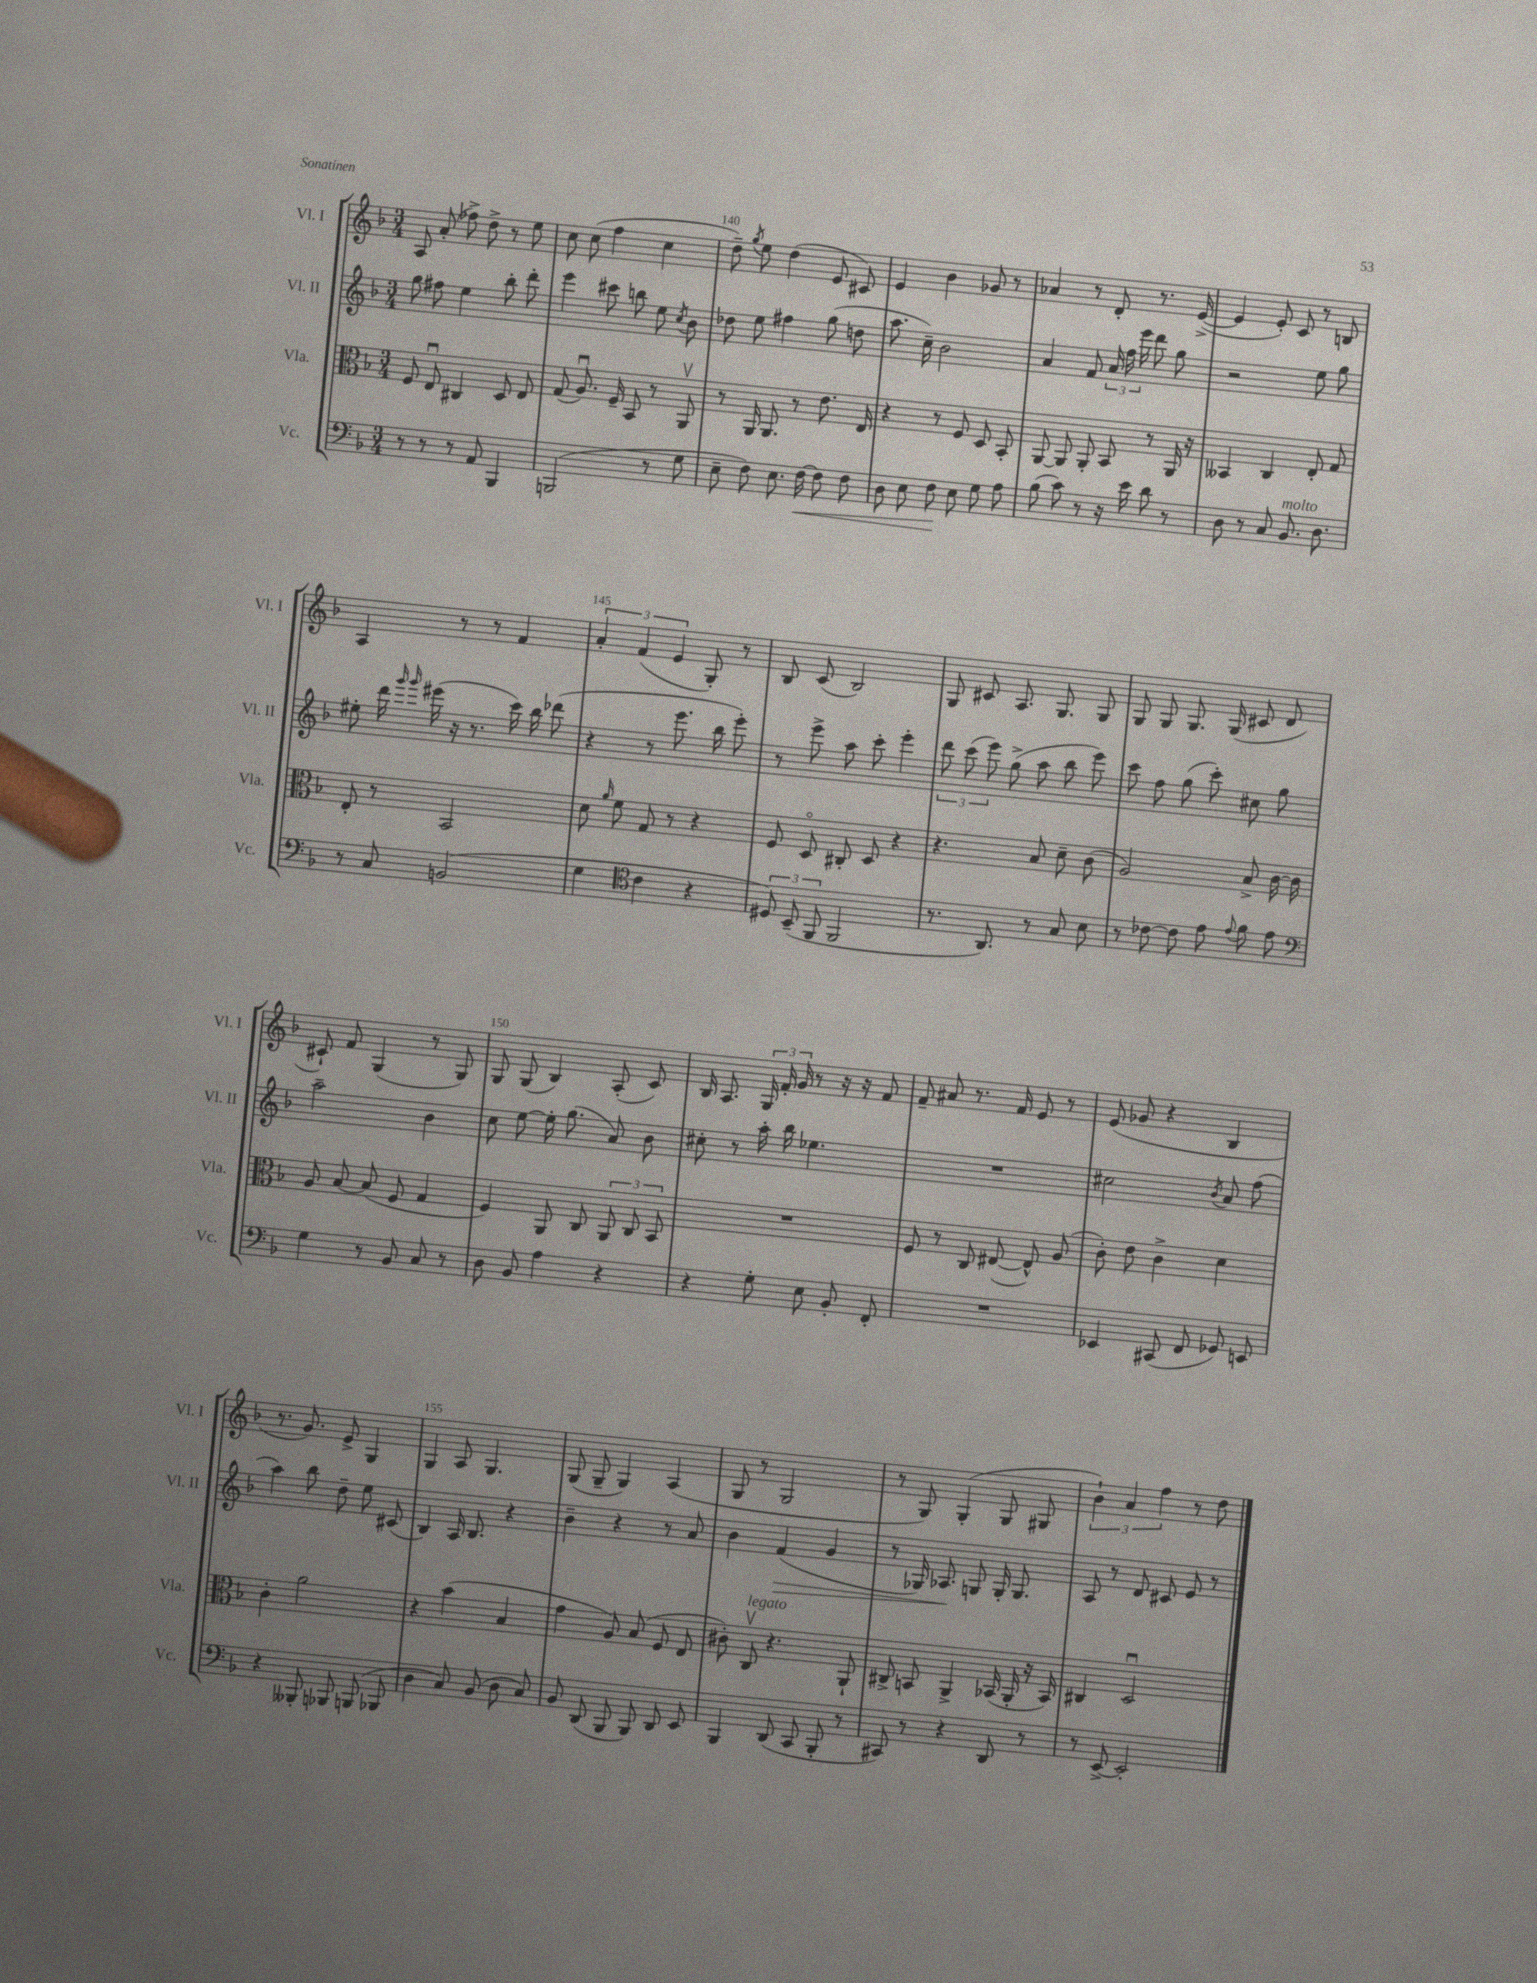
<<
\new StaffGroup <<
\new Staff = "s0" \with { instrumentName = "Vl. I" shortInstrumentName = "Vl. I" } {
    \clef treble \key f \major \numericTimeSignature \time 3/4
    \autoBeamOff a8 a'8-.( fes''8->) d''8-> r8 e''8 |
    c''8 c''8( f''4 c''4 |
    d''8--) \acciaccatura { g''8 } e''8 d''4( e'8 cis'8) |
    e'4 bes'4 ges'8 r8 |
    aes'4 r8 d'8-. r8. e'16~->( |
    e'4 e'8-.) c'8 r8 b8 |
    a4 r8 r8 f'4 |
    \tuplet 3/2 { a'4-. f'4( e'4 } g8-.) r8 |
    bes8 c'8( bes2) |
    g8 cis'8 a8. g8. g8 |
    g8 g8 g8. g16( cis'8 d'8 |
    cis'8-!) f'8 g4( r8 g8) |
    g8 g8( bes4) a8-.( c'8) |
    bes16 a8. \tuplet 3/2 { g16 f'16-. g'16 } r8 r16 r16 f'8 |
    f'8-- ais'8 r8. f'16 e'8 r8 |
    e'8( ges'8 r4 bes4 |
    r8. g'8.) e'8-> g4 |
    g4 a8 g4. |
    g8( g8-- g4) a4( |
    g8 r8 g2 |
    r8 g8) g4-.( g8 gis8 |
    \tuplet 3/2 { bes'4-!) a'4 f''4 } r8 d''8 \bar "|." |
}
\new Staff = "s1" \with { instrumentName = "Vl. II" shortInstrumentName = "Vl. II" } {
    \clef treble \key f \major \numericTimeSignature \time 3/4
    \autoBeamOff g''8 fis''8 e''4 bes''8-. d'''8-. |
    e'''4 cis'''8 b''8 e''8 \acciaccatura { c''8 } bes'8 |
    des''8 e''8 fis''4 g''8( d''8 |
    a''8. c''16--) bes'2 |
    a'4 f'8 \tuplet 3/2 { a'16 f''16 e'''16 } d'''8 g''8 |
    r2 e''8 g''8 |
    eis''8-. d'''16 \grace { g'''16 g'''16 } eis'''16( r16 r8. c'''16) bes''16 des'''8( |
    r4 r8 e'''8. bes''16 e'''8-.) |
    r8 e'''8-> a''8 c'''8-. e'''4-. |
    \tuplet 3/2 { d'''8 c'''8( e'''8) } g''8->( a''8 bes''8 e'''8) |
    c'''8 f''8 g''8( c'''8-.) cis''8 g''8 |
    a''2-- bes'4 |
    c''8 e''8~ e''16-. g''8.( a'8) bes'8 |
    cis''8-. r8 a''16-. bes''16 ees''4. |
    R2. |
    cis''2 \acciaccatura { bes'8 } a'8 f''8( |
    a''4) bes''8 d''8-- e''8 cis'8( |
    bes4) a16 bes8. r4 |
    bes'4-- r4 r8 a'8 |
    bes'4 f'4\>( g'4 |
    r8 ges16) aes8.\! g8 g16-. g8. |
    a8 r8 d'8 cis'8 e'8 r8 \bar "|." |
}
\new Staff = "s2" \with { instrumentName = "Vla." shortInstrumentName = "Vla." } {
    \clef alto \key f \major \numericTimeSignature \time 3/4
    \autoBeamOff f8 e8\downbow cis4 d8 e8 |
    g8( a8.\downbow) f16-- bes,8 r8 a,8\upbow |
    r8 a,16 a,8. r8 e'8. e16 |
    r4 r8 f8 d8 bes,8-. |
    a,8~ a,8 a,8-. bes,8 r8 a,16 r16 |
    beses,4 c4 e8-. g8 |
    e8-. r8 bes,2 |
    d'8 \grace { a'16 } f'8 g8 r8 r4 |
    f8 d8\flageolet cis8-. d8 r4 |
    r4. bes8 d'8-- c'8( |
    a2) bes8-> c'16~ c'16 |
    a8 bes8~ bes8( f8 g4 |
    f4) a,8 c8 \tuplet 3/2 { a,8 c8 bes,8 } |
    R2. |
    f8 r8 c8 eis8~( eis8-^) a8( |
    c'8-.) e'8 c'4-> d'4 |
    c'4-. a'2 |
    r4 bes'4( bes4 |
    g'4 a8) bes8( f8 e8 |
    cis'8-.) c8\upbow^\markup { \italic "legato" } r4. a,8-! |
    cis8-> b,8 a,4-> bes,16( a,16-. r16 bes,16) |
    cis4 d2\downbow \bar "|." |
}
\new Staff = "s3" \with { instrumentName = "Vc." shortInstrumentName = "Vc." } {
    \clef bass \key f \major \numericTimeSignature \time 3/4
    \autoBeamOff r8 r8 r8 a,8 bes,,4 |
    b,,2( r8 g8 |
    e8-- f8) e8. f16~\< f8 f8 |
    d8 e8 f8\! e8 g8 a8 |
    bes8( c'8) r8 r16 e'16 d'8 r8 |
    d8 r8 c8 bes,8.^\markup { \italic "molto" } d8. |
    r8 c8 b,2( |
    g4 \clef tenor c'4 r4 |
    \tuplet 3/2 { dis8) bes,8--( f,8 } f,2 |
    r8. a,8.) r8 g8 bes8 |
    r8 ces'8~ ces'8 e'8 \appoggiatura { e'8 } f'8 e'8 |
    \clef bass g4 r8 bes,8 c8 r8 |
    d8 bes,8 a4 r4 |
    r4 g8-. e8 bes,8-. f,8-. |
    R2. |
    ees,4 cis,8( f,8 ges,8) e,8 |
    r4 beses,,8-. bes,,8 b,,8( bes,,8 |
    d4 c8) bes,8( d8 c8) |
    bes,8 d,8( bes,,8 bes,,8) d,8 e,8 |
    bes,,4 d,8( c,8 bes,,8-. r8 |
    cis,8) r8 r4 d,8 r8 |
    r8 e,8~-> e,2-. \bar "|." |
}
>>
>>
\layout { \context { \Score currentBarNumber = #138 \override BarNumber.break-visibility = ##(#f #t #t) barNumberVisibility = #(every-nth-bar-number-visible 5) } }
